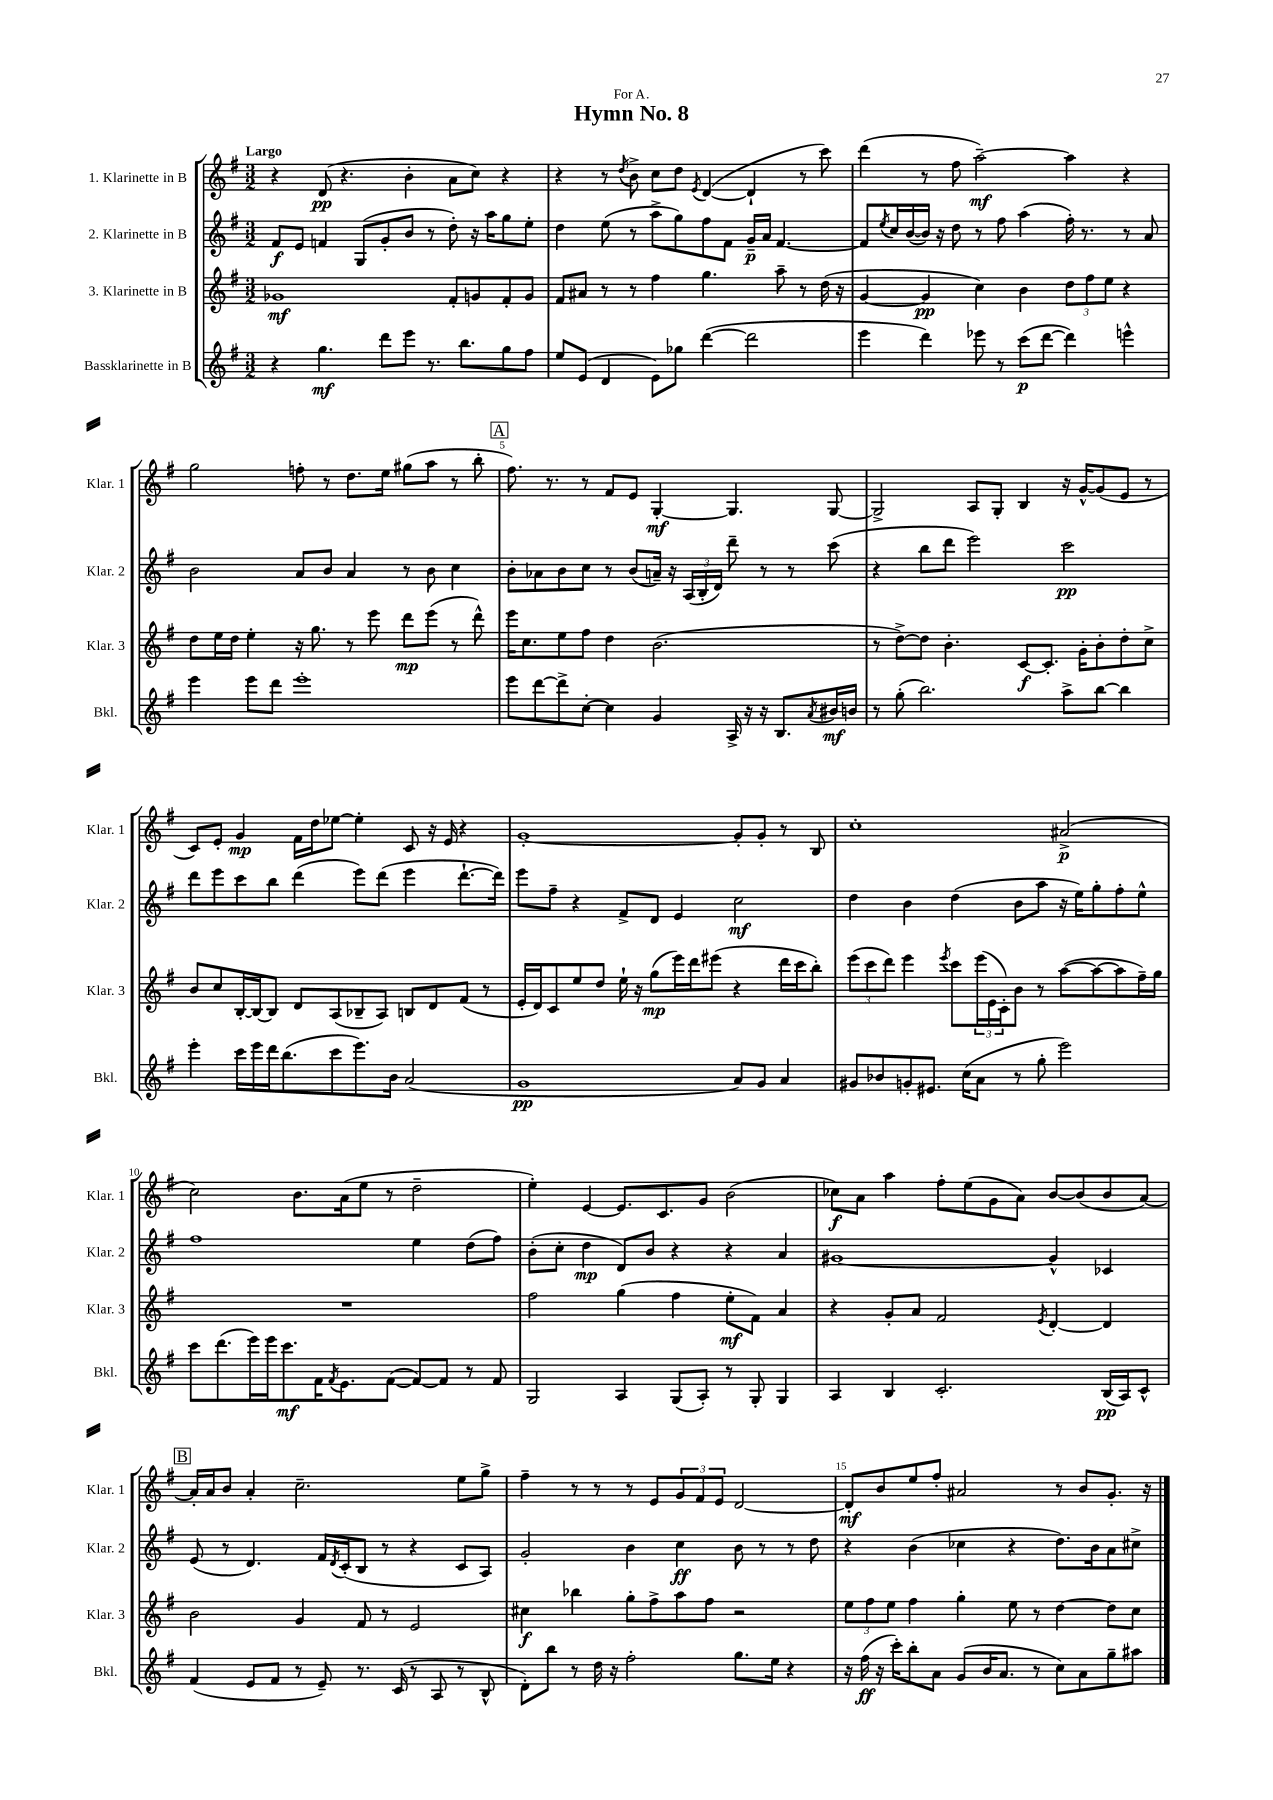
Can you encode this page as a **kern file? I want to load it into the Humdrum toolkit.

**kern	**kern	**kern	**kern
*staff4	*staff3	*staff2	*staff1
*clefG2	*clefG2	*clefG2	*clefG2
*k[f#]	*k[f#]	*k[f#]	*k[f#]
*M3/2	*M3/2	*M3/2	*M3/2
4r	1g-	8f#/L	4r
.	.	8e/J	.
4.gg\	.	4f/	(8d/
.	.	.	4.r
.	.	(8G/L	.
8ddd\L	.	8g'/	.
8eee\J	.	8b/J	4b'\
8.r	.	8r	.
.	8f#'/L	8dd'\)	8a\L
8.bb\L	.	.	.
.	8g/	16r	8cc\J)
.	.	16aa\LK	.
8gg\	8f#'/	8gg\	4r
8ff#\J	8g/J	8ee'\J	.
=	=	=	=
8ee/L	8f#/L	4dd\	4r
(8e/J	8a#/J	.	.
4d/	8r	(8ee\	8r
.	.	.	8qdd/
.	8r	8r	8b^\
8e\L)	4ff#\	8aa^\L	8cc\L
8gg-\J	.	8gg\)	8dd\J
.	.	.	8qe/
([4ddd\	4.gg\	8ff#\	([4d/
.	.	8f#\J	.
2ddd\]	.	16g~/LL	4d`/]
.	.	16a/JJ	.
.	8aa~\	[4.f#/	.
.	8r	.	8r
.	(16dd\	.	8ccc\)
.	16r	.	.
=	=	=	=
4eee\	[4g/	8f#/]L	(4ddd\
.	.	8qee/	.
.	.	16cc/L	.
.	.	([16b/	.
4ddd\)	4g/]	16b/]JJ)	8r
.	.	16r	.
.	.	8dd\	8ff#\
8eee-\	4cc\)	8r	[2aa~\)
8r	.	8ff#\	.
(8ccc\L	4b\	(4aa\	.
[8ddd\J	.	.	.
4ddd\])	12dd\L	16ff#'\)	4aa\]
.	.	8.r	.
.	12ff#\	.	.
.	12ee\J	.	.
4eee^^\	4r	8r	4r
.	.	8a/	.
=	=	=	=
4eee\	8dd\L	2b\	2gg\
.	16ee\L	.	.
.	16dd\JJ	.	.
8eee\L	4ee'\	.	.
8ddd\J	.	.	.
1eee'	16r	8a/L	8ff'\
.	8.gg\	.	.
.	.	8b/J	8r
.	8r	4a/	8.dd\L
.	8eee\	.	.
.	.	.	16ee\Jk
.	8ddd\L	8r	(8gg#\L
.	(8eee\J	8b\	8aa\J
.	8r	4cc\	8r
.	8ddd^^\)	.	8bb'\
=	=	=	=
8eee\L	16eee\LK	8b'\L	8.ff#\)
.	8.cc\	.	.
[8ddd\	.	8a-\	.
.	.	.	8.r
8ddd^\]	8ee\	8b\	.
[8cc'\J	8ff#\J	8cc\J	8r
4cc\]	4dd\	8r	8f#/L
.	.	(8b/L	8e/J
4g/	(2.b\	16a~/Jk)	[4G'/
.	.	16r	.
.	.	(24A/LL	.
.	.	24B'/	.
.	.	24d/JJ)	.
16A^/	.	8ddd~\	4.G/]
16r	.	.	.
16r	.	8r	.
8.B/L	.	.	.
.	.	8r	.
8qa/	.	.	.
16b#/L	.	(8ccc\	[8G/
16b/JJ	.	.	.
=	=	=	=
8r	8r	4r	2G^/]
(8gg'\	[8dd^\L)	.	.
2.bb\)	8dd\]J	8bb\L	.
.	4.b'\	8ddd\J	.
.	.	2eee\)	8A/L
.	.	.	8G'/J
.	[8c/L	.	4B/
.	8.c'/]J	.	.
8aa^\L	.	2ccc\	16r
.	16g'\LK	.	[16g^^/LK
[8bb\J	8b'\	.	(8g/]
4bb\]	8dd'\	.	8e/J
.	8cc^\J	.	8r
=	=	=	=
4eee'\	8b/L	8ddd\L	8c/L)
.	8cc/	8eee\	8e'/J
16ccc\LL	[16B'/L	8ccc\	4g/
16eee\	16B/_J	.	.
16ddd\J	8B/]J	8bb\J	.
(8.bb\	.	.	.
.	8d/L	(4ddd\	16f#\LL
.	.	.	16dd\J
8ccc\	(8A/	.	[8ee-\J
8.eee\)	8B-~/	8eee\L)	4ee-'\]
.	8A/J)	(8ddd\J	.
16b\Jk	.	.	.
(2a/	8B/L	4eee\	8c/
.	8d/	.	16r
.	.	.	16e/
.	(8f#/J	[8.ddd`\L	4r
.	8r	.	.
.	.	16ddd\]Jk)	.
=	=	=	=
1g	16e'/LL	8eee\L	[1g'
.	16d/J)	.	.
.	8c/	8ff#~\J	.
.	8ee/	4r	.
.	8dd/J	.	.
.	16ee`\	8f#^/L	.
.	16r	.	.
.	(8gg\L	8d/J	.
.	16eee\L)	4e/	.
.	16ddd\J	.	.
.	(8eee#\J	.	.
8a/L)	4r	2cc\	8g'/]L
8g/J	.	.	8g'/J
4a/	16ddd\LL	.	8r
.	16ccc\J	.	.
.	8bb'\J)	.	8B/
=	=	=	=
8g#/L	(12eee\L	4dd\	1cc'
.	12ccc\	.	.
8b-/	.	.	.
.	12ddd\J)	.	.
8g'/	4eee\	4b\	.
8.e#/J	.	.	.
.	8qeee/	.	.
.	8ccc\L	(4dd\	.
(16cc\LK	.	.	.
8a\J	(24eee\L	.	.
.	24e\	.	.
.	24c'\J)	.	.
8r	8b\J	8b\L	.
8gg'\	8r	8aa\J	.
2eee\)	([8aa\L	16r	(2a#^/
.	.	16ee\LK)	.
.	8aa\_	8gg'\	.
.	8aa\]	8ff#'\	.
.	16ff#~\L)	8ee^^\J	.
.	16gg\JJ	.	.
=	=	=	=
8ccc\L	1.r	1ff#	2cc\)
(8.ddd\	.	.	.
16eee\L)	.	.	.
16eee\J	.	.	.
8.ccc\	.	.	.
.	.	.	8.b\L
16f#\K	.	.	.
8qf#/	.	.	.
8.e\	.	.	(16a\k
.	.	.	8ee\J
([8f#\J	.	.	8r
8f#/_L)	.	4ee\	2dd~\
8f#/]J	.	.	.
8r	.	(8dd\L	.
8f#/	.	8ff#\J)	.
=	=	=	=
2G/	2ff#\	(8b'\L	4ee'\)
.	.	8cc'\J	.
.	.	4dd\	[4e/
4A/	(4gg\	8d/L)	8.e/]L
.	.	8b/J	.
.	.	.	8.c/
(8G/L	4ff#\	4r	.
8A'/J)	.	.	8g/J
8r	8ee'\L	4r	(2b\
8G'/	8f#\J)	.	.
4G/	4a/	4a/	.
=	=	=	=
4A/	4r	[1g#	8cc-\L)
.	.	.	8a\J
4B/	8g'/L	.	4aa\
.	8a/J	.	.
2.c'/	2f#/	.	8ff#'\L
.	.	.	(8ee\
.	.	.	8g\
.	.	.	8a\J)
.	8qe/	.	.
.	[4d'/	4g#^^/]	[8b/L
.	.	.	(8b/]
(16B/LL	4d/]	4c-/	8b/
16A/J)	.	.	.
8c^^/J	.	.	[8a/J)
=	=	=	=
(4f#/	2b\	(8e/	16a'/]LL
.	.	.	16a/J
.	.	8r	8b/J
8e/L	.	4.d/)	4a'/
8f#/J	.	.	.
8r	4g/	.	2.cc~\
8e~/)	.	16f#/LL	.
.	.	8qd/	.
.	.	(16c'/J	.
8.r	8f#/	8B/J	.
.	8r	8r	.
(16c/	.	.	.
8r	2e/	4r	.
8A/	.	.	.
8r	.	8c/L	8ee\L
8B^^/	.	8A/J)	8gg^\J
=	=	=	=
8d'\L)	4cc#\	2g'/	4ff#~\
8bb\J	.	.	.
8r	4bb-\	.	8r
16dd\	.	.	8r
16r	.	.	.
2ff#'\	8gg'\L	4b\	8r
.	8ff#^\	.	8e/L
.	8aa\	4cc\	12g/
.	.	.	12f#/
.	8ff#\J	.	.
.	.	.	12e/J
8.gg\L	2r	8b\	[2d/
.	.	8r	.
16ee\Jk	.	.	.
4r	.	8r	.
.	.	8dd\	.
=	=	=	=
16r	12ee\L	4r	8d'/]L
(16ff#\	.	.	.
.	12ff#\	.	.
16r	.	.	8b/
.	12ee\J	.	.
16ccc'\LK)	.	.	.
8bb'\	4ff#\	(4b\	8ee/
8a\J	.	.	8ff#'/J
(8g/L	4gg'\	4cc-\	2a#/
16b/K	.	.	.
8.a/J	.	.	.
.	8ee\	4r	.
8r	8r	.	.
8cc\L)	[4dd\	8.dd\L)	8r
8a\	.	.	8b/L
.	.	16b\k	.
8gg~\	8dd\]L	8a\	8.g'/J
8aa#\J	8cc\J	8cc#^\J	.
.	.	.	16r
==	==	==	==
*-	*-	*-	*-
